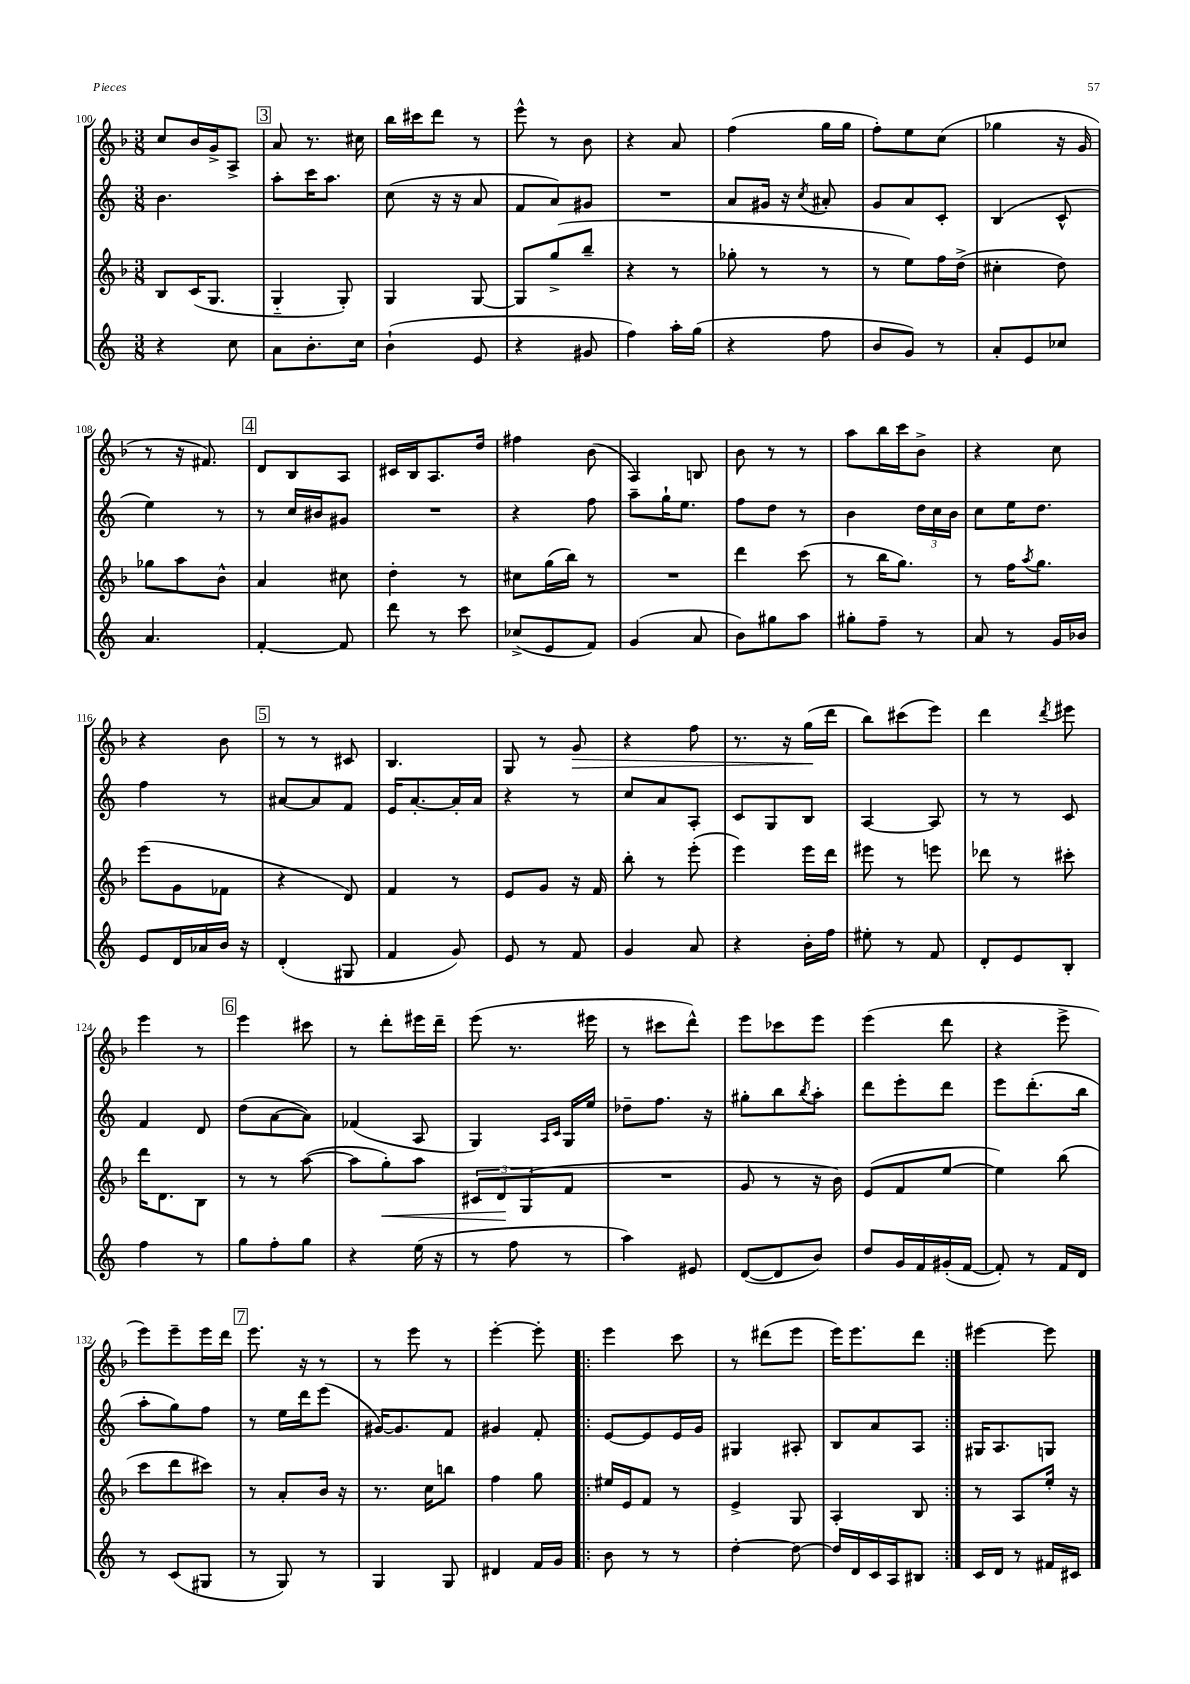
<<
\new StaffGroup <<
\new Staff = "s0" {
    \clef treble \key f \major \numericTimeSignature \time 3/8
    c''8 bes'16 g'16-> a8-> |
    \mark \markup { \box "3" } a'8 r8. cis''16 |
    bes''16 cis'''16 d'''8 r8 |
    e'''8-^ r8 bes'8 |
    r4 a'8 |
    f''4( g''16 g''16 |
    f''8-.) e''8 c''8( |
    ges''4 r16 g'16 |
    r8 r16 fis'8.) |
    \mark \markup { \box "4" } d'8 bes8 a8 |
    cis'16 bes16 a8. d''16 |
    fis''4 bes'8( |
    a4) b8 |
    bes'8 r8 r8 |
    a''8 bes''16 c'''16 bes'8-> |
    r4 c''8 |
    r4 bes'8 |
    \mark \markup { \box "5" } r8 r8 cis'8 |
    bes4. |
    g8 r8 g'8\> |
    r4 f''8 |
    r8. r16 g''16\!( d'''16 |
    bes''8) cis'''8( e'''8) |
    d'''4 \acciaccatura { d'''8 } eis'''8 |
    e'''4 r8 |
    \mark \markup { \box "6" } e'''4 cis'''8 |
    r8 d'''8-. eis'''16 d'''16-- |
    e'''8( r8. eis'''16 |
    r8 cis'''8 d'''8-^) |
    e'''8 ces'''8 e'''8 |
    e'''4( d'''8 |
    r4 e'''8-> |
    e'''8) e'''8-- e'''16 d'''16 |
    \mark \markup { \box "7" } e'''8. r16 r8 |
    r8 e'''8 r8 |
    e'''4~-. e'''8-. |
    \repeat volta 2 { e'''4 c'''8 |
    r8 dis'''8( e'''8 |
    e'''16) e'''8. d'''8 | }
    eis'''4~ eis'''8 \bar "|." |
}
\new Staff = "s1" {
    \clef treble \key c \major \numericTimeSignature \time 3/8
    b'4. |
    \mark \markup { \box "3" } a''8-. c'''16 a''8. |
    c''8( r16 r16 a'8 |
    f'8 a'8) gis'8 |
    R4. |
    a'8 gis'16 r16 \acciaccatura { c''8 } ais'8-. |
    g'8 a'8 c'8-. |
    b4( c'8-^ |
    e''4) r8 |
    \mark \markup { \box "4" } r8 c''16 bis'16 gis'8 |
    R4. |
    r4 f''8 |
    a''8-- g''16-! e''8. |
    f''8 d''8 r8 |
    b'4 \tuplet 3/2 { d''16 c''16 b'16 } |
    c''8 e''16 d''8. |
    f''4 r8 |
    \mark \markup { \box "5" } ais'8~ ais'8 f'8 |
    e'16 a'8.~-. a'16-. a'16 |
    r4 r8 |
    c''8 a'8 a8-. |
    c'8 g8 b8 |
    a4~ a8 |
    r8 r8 c'8 |
    f'4 d'8 |
    \mark \markup { \box "6" } d''8( a'8~ a'8) |
    fes'4( a8 |
    g4) \grace { a16 c'16 } g16 e''16 |
    des''8-- f''8. r16 |
    gis''8-. b''8 \acciaccatura { b''8 } a''8-. |
    d'''8 e'''8-. d'''8 |
    e'''8 d'''8.-.( b''16 |
    a''8-. g''8) f''8 |
    \mark \markup { \box "7" } r8 e''16 d'''16 e'''8( |
    gis'16~) gis'8. f'8 |
    gis'4 f'8-. |
    \repeat volta 2 { e'8~ e'8 e'16 g'16 |
    gis4 ais8-. |
    b8 a'8 a8 | }
    gis16 a8. g8 \bar "|." |
}
\new Staff = "s2" {
    \clef treble \key f \major \numericTimeSignature \time 3/8
    bes8 c'16( g8. |
    \mark \markup { \box "3" } g4-_ g8-.) |
    g4 g8~ |
    g8 g''8->( bes''8-- |
    r4 r8 |
    ges''8-. r8 r8 |
    r8 e''8) f''16 d''16->( |
    cis''4-. d''8) |
    ges''8 a''8 bes'8-^ |
    \mark \markup { \box "4" } a'4 cis''8 |
    d''4-. r8 |
    cis''8 g''16( bes''16) r8 |
    R4. |
    d'''4 c'''8( |
    r8 bes''16 g''8.) |
    r8 f''16 \acciaccatura { a''8 } g''8. |
    e'''8( g'8 fes'8 |
    \mark \markup { \box "5" } r4 d'8) |
    f'4 r8 |
    e'8 g'8 r16 f'16 |
    bes''8-. r8 e'''8-.( |
    e'''4) e'''16 d'''16 |
    eis'''8 r8 e'''8 |
    des'''8 r8 cis'''8-. |
    d'''16 d'8. bes8 |
    \mark \markup { \box "6" } r8 r8 a''8~( |
    a''8 g''8-.\<) a''8 |
    \tuplet 3/2 { cis'8 d'8\! g8( } f'8 |
    R4. |
    g'8 r8 r16 bes'16) |
    e'8( f'8 e''8~ |
    e''4) bes''8( |
    c'''8 d'''8 cis'''8) |
    \mark \markup { \box "7" } r8 a'8-. bes'16 r16 |
    r8. c''16 b''8 |
    f''4 g''8 |
    \repeat volta 2 { eis''16 e'16 f'8 r8 |
    e'4-> g8 |
    a4-. bes8 | }
    r8 a8 e''16-. r16 \bar "|." |
}
\new Staff = "s3" {
    \clef treble \key c \major \numericTimeSignature \time 3/8
    r4 c''8 |
    \mark \markup { \box "3" } a'8 b'8.-. c''16 |
    b'4-!( e'8 |
    r4 gis'8 |
    f''4) a''16-. g''16( |
    r4 f''8 |
    b'8 g'8) r8 |
    a'8-. e'8 ces''8 |
    a'4. |
    \mark \markup { \box "4" } f'4~-. f'8 |
    d'''8 r8 c'''8 |
    ces''8->( e'8 f'8) |
    g'4( a'8 |
    b'8) gis''8 a''8 |
    gis''8-. f''8-- r8 |
    a'8 r8 g'16 bes'16 |
    e'8 d'16 aes'16 b'16 r16 |
    \mark \markup { \box "5" } d'4-.( gis8 |
    f'4 g'8) |
    e'8 r8 f'8 |
    g'4 a'8 |
    r4 b'16-. f''16 |
    eis''8-. r8 f'8 |
    d'8-. e'8 b8-. |
    f''4 r8 |
    \mark \markup { \box "6" } g''8 f''8-. g''8 |
    r4 e''16( r16 |
    r8 f''8 r8 |
    a''4) eis'8 |
    d'8~( d'8 b'8) |
    d''8 g'16 f'16 gis'16-.( f'16~ |
    f'8-.) r8 f'16 d'16 |
    r8 c'8( gis8 |
    \mark \markup { \box "7" } r8 g8) r8 |
    g4 g8 |
    dis'4 f'16 g'16 |
    \repeat volta 2 { b'8 r8 r8 |
    d''4~-. d''8~ |
    d''16 d'16 c'16 a16 bis8 | }
    c'16 d'16 r8 fis'16 cis'16 \bar "|." |
}
>>
>>
\layout { \context { \Score currentBarNumber = #100 } }
